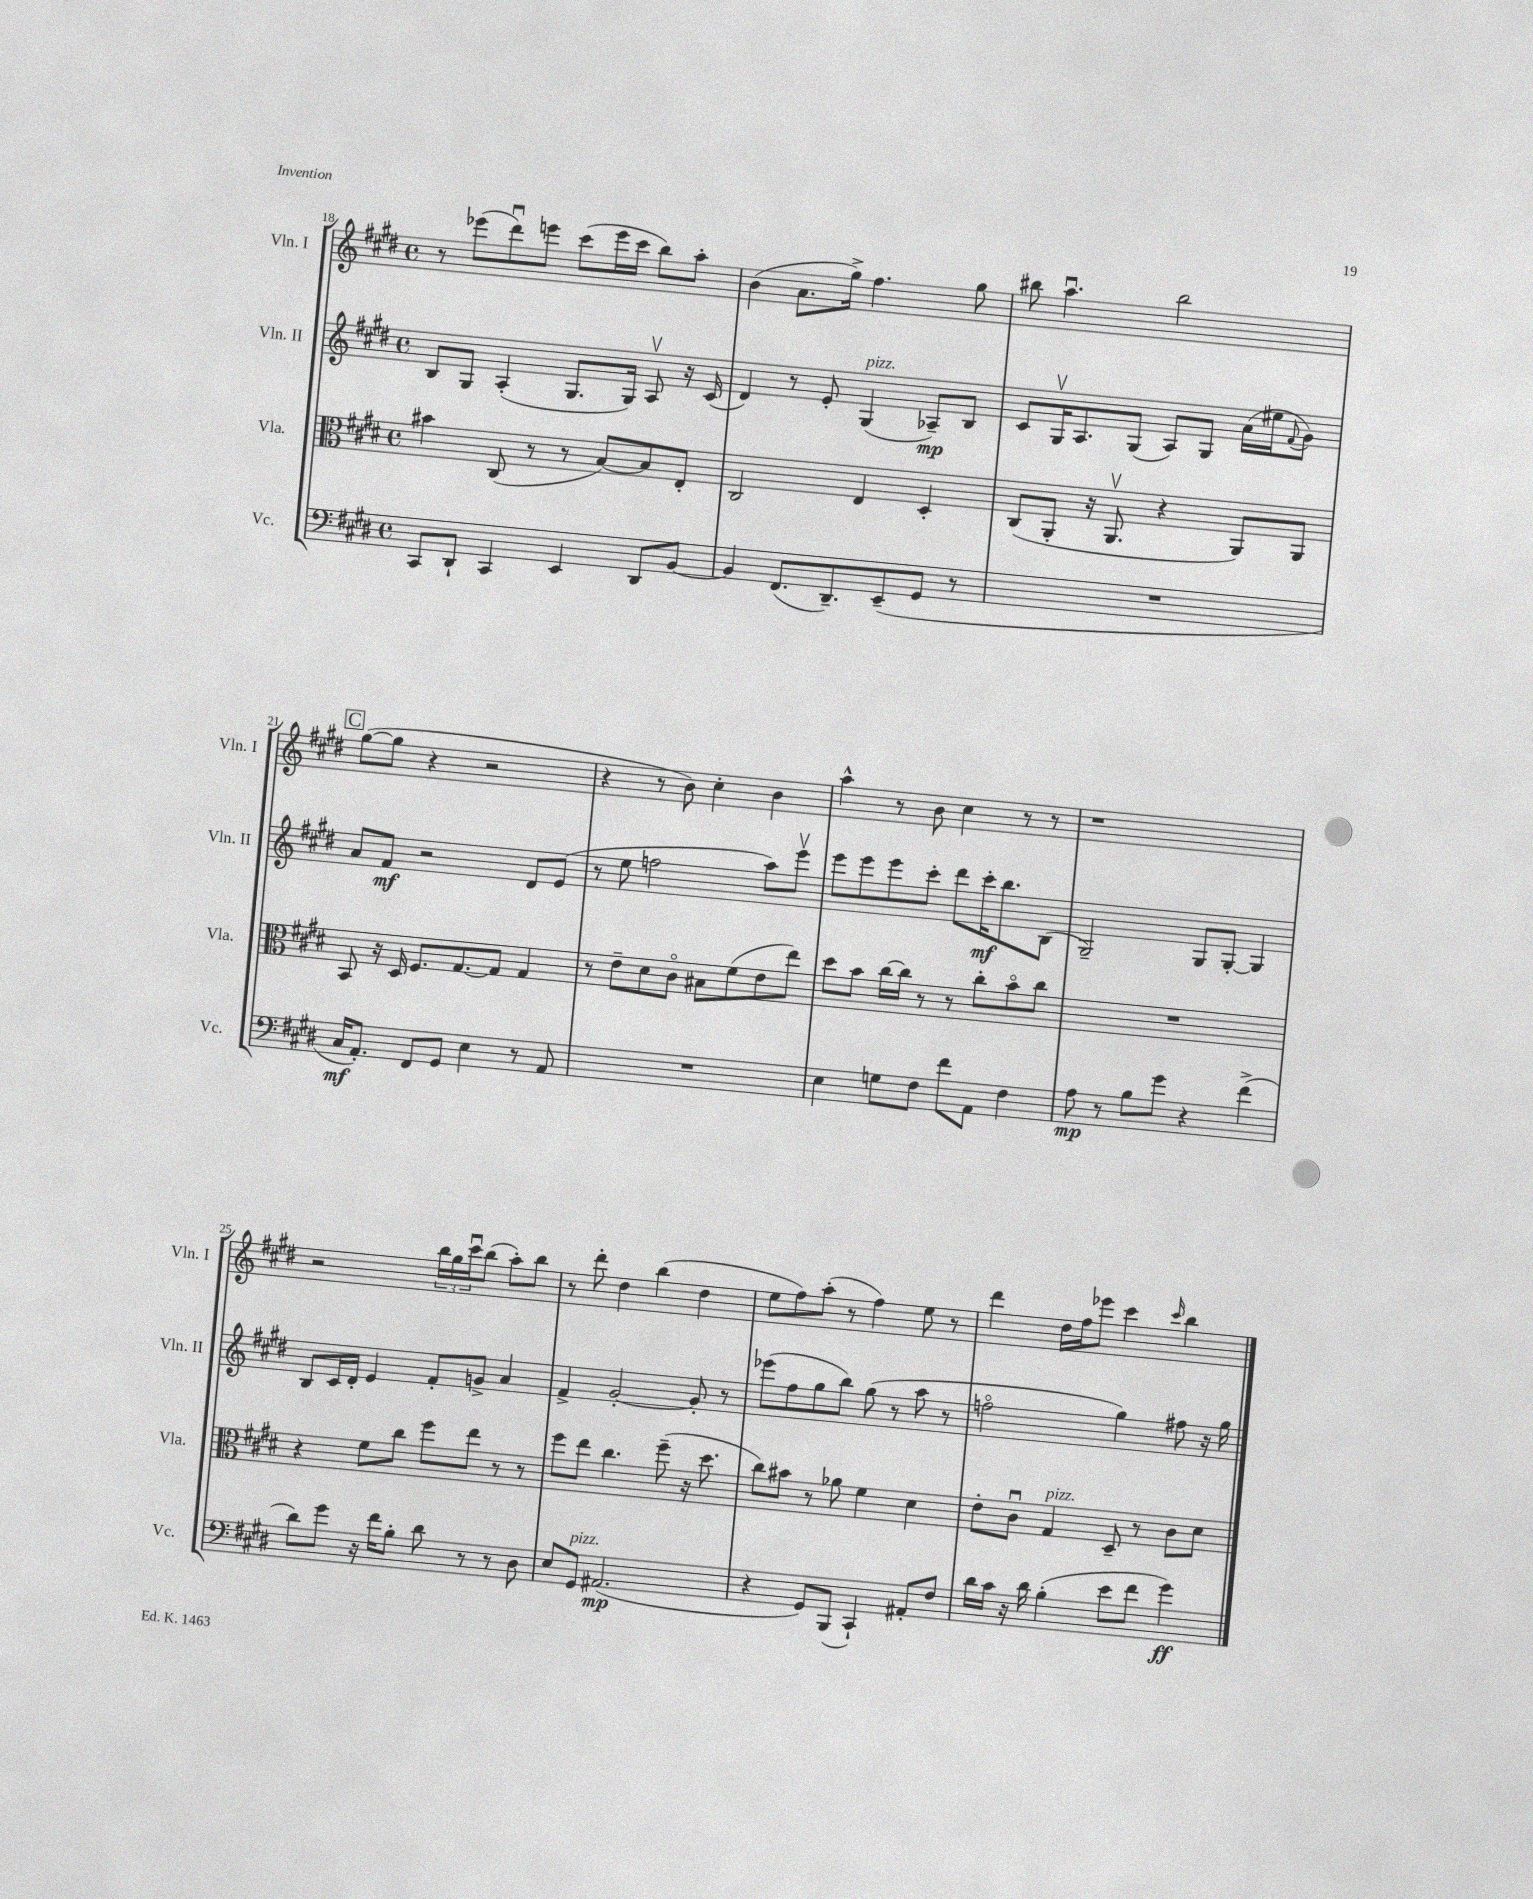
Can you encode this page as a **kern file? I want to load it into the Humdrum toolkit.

**kern	**kern	**kern	**kern
*staff4	*staff3	*staff2	*staff1
*clefF4	*clefC3	*clefG2	*clefG2
*k[f#c#g#d#]	*k[f#c#g#d#]	*k[f#c#g#d#]	*k[f#c#g#d#]
*M4/4	*M4/4	*M4/4	*M4/4
*met(c)	*met(c)	*met(c)	*met(c)
8CC#/L	4b#\	8B/L	8r
8DD#`/J	.	8G#/J	(8eee-\L
4CC#/	(8C#/	(4A'/	8ddd#u\)
.	8r	.	8eee\J
4EE/	8r	8.G#/L	(8ccc#\L
.	[8B/L)	.	16eee\L
.	.	16G#/Jk)	16ccc#\JJ
8DD#/L	8B/]	8Av/	8bb\L)
[8BB/J	8E'/J	16r	8aa'\J
.	.	(16c#/	.
=	=	=	=
4BB/]	2C#/	4d#/)	(4b\
(8.FF#/L	.	8r	8.a\L
.	.	8e'/	.
8.DD#~/)	.	.	16gg#^\Jk)
.	4E/	(4G#/	4.ff#\
(8EE~/	.	.	.
8GG#/J	4D#'/	8A-~/L)	.
8r	.	8B/J	8gg#\
=	=	=	=
1r	(8C#/L	8c#/L	8bb#\
.	8AA'/J	16G#v/K	4.aau\
.	.	8.A/	.
.	16r	.	.
.	8.AAv/	.	.
.	.	(8G#/J	.
.	4r	8A/L)	2bb#\
.	.	8G#/J	.
.	8AA/L)	(16a\LL	.
.	.	16ee#\J	.
.	.	8qqf#/	.
.	8AA/J	8g#\J)	.
=	=	=	=
16C#/LK	8BB/	8a/L	([8gg#\L
8.AA'/J)	.	.	.
.	16r	8f#/J	8gg#\]J
.	16D#/	.	.
8FF#/L	8.F#/L	2r	4r
8GG#/J	.	.	.
.	[8.G#/	.	.
4E\	.	.	2r
.	8G#/]J	.	.
8r	4G#/	8d#/L	.
8AA/	.	(8e/J	.
=	=	=	=
1r	8r	8r	4r
.	8e~\L	8ee\	.
.	8d#\	2ff\	8r
.	8c#o\J	.	8b\)
.	8B#\L	.	4cc#'\
.	(8f#\	.	.
.	8e\	8aa\L)	4b\
.	8ee\J)	8eeev\J	.
=	=	=	=
4E\	8dd#\L	8eee\L	4aa^^\
.	8b\J	8eee\	.
8G\L	[16cc#\LL	8eee\	8r
.	16cc#\]JJ	.	.
8F#\J	8r	8ccc#'\J	8b\
8f#\L	8r	8ddd#\L	4cc#\
8AA\J	8cc#'\L	16ccc#'\K	.
.	.	8.bb\	.
4F#\	8bo\	.	8r
.	8cc#\J	(8B\J	8r
=	=	=	=
8A\	1r	2G#~/)	1r
8r	.	.	.
8B\L	.	.	.
8g#\J	.	.	.
4r	.	8G#/L	.
.	.	[8G#'/J	.
(4f#^\	.	4G#/]	.
=	=	=	=
8d#\L)	4r	8B/L	2r
8g#\J	.	16c#/L	.
.	.	16d#'/JJ	.
16r	8f#\L	4e/	.
16f#\LK	.	.	.
8B'\J	8cc#\J	.	.
8d#\	8ff#\L	8f#'/L	24bb\LL
.	.	.	24gg#\
.	.	.	24ccc#u\J
8r	8ee\J	8g^/J	(8bb\J
8r	8r	4a/	8aa'\L)
8D#\	8r	.	8bb\J
=	=	=	=
8E/L	8ff#\L	4f#^/	8r
8GG#/J	8ee\J	.	8ddd#'\
(2.AA#/	4.cc#\	[2g#'/	4dd#\
.	.	.	(4bb\
.	(8ff#~\	.	.
.	16r	8g#'/]	4dd#\
.	8.dd#\	.	.
.	.	8r	.
=	=	=	=
4r	8cc#\L)	(8eee-\L	8ee\L
.	8b#\J	8ff#\	8ff#\)
8GG#/L)	8r	8gg#\	(8aa'\J
(8BBB/J	8a-\	8bb\J)	8r
4CC#`/)	4f#\	(8gg#\	4ff#\)
.	.	8r	.
8AA#'/L	4d#\	8aa\	8ee\
8F#/J	.	8r	8r
=	=	=	=
16d#\LL	8e'\L	2ffo\	4ddd#\
16c#\JJ	.	.	.
16r	8c#u\J	.	.
16d#\	.	.	.
(4B'\	4G#/	.	16dd#\LL
.	.	.	16ff#\J
.	.	.	8eee-\J
8e\L	8D#~/	4gg#\)	4ccc#\
8f#\J	8r	.	.
.	.	.	16qqccc#/
4g#\)	8c#\L	8ff#\	4bb\
.	8d#\J	16r	.
.	.	16gg#\	.
==	==	==	==
*-	*-	*-	*-
